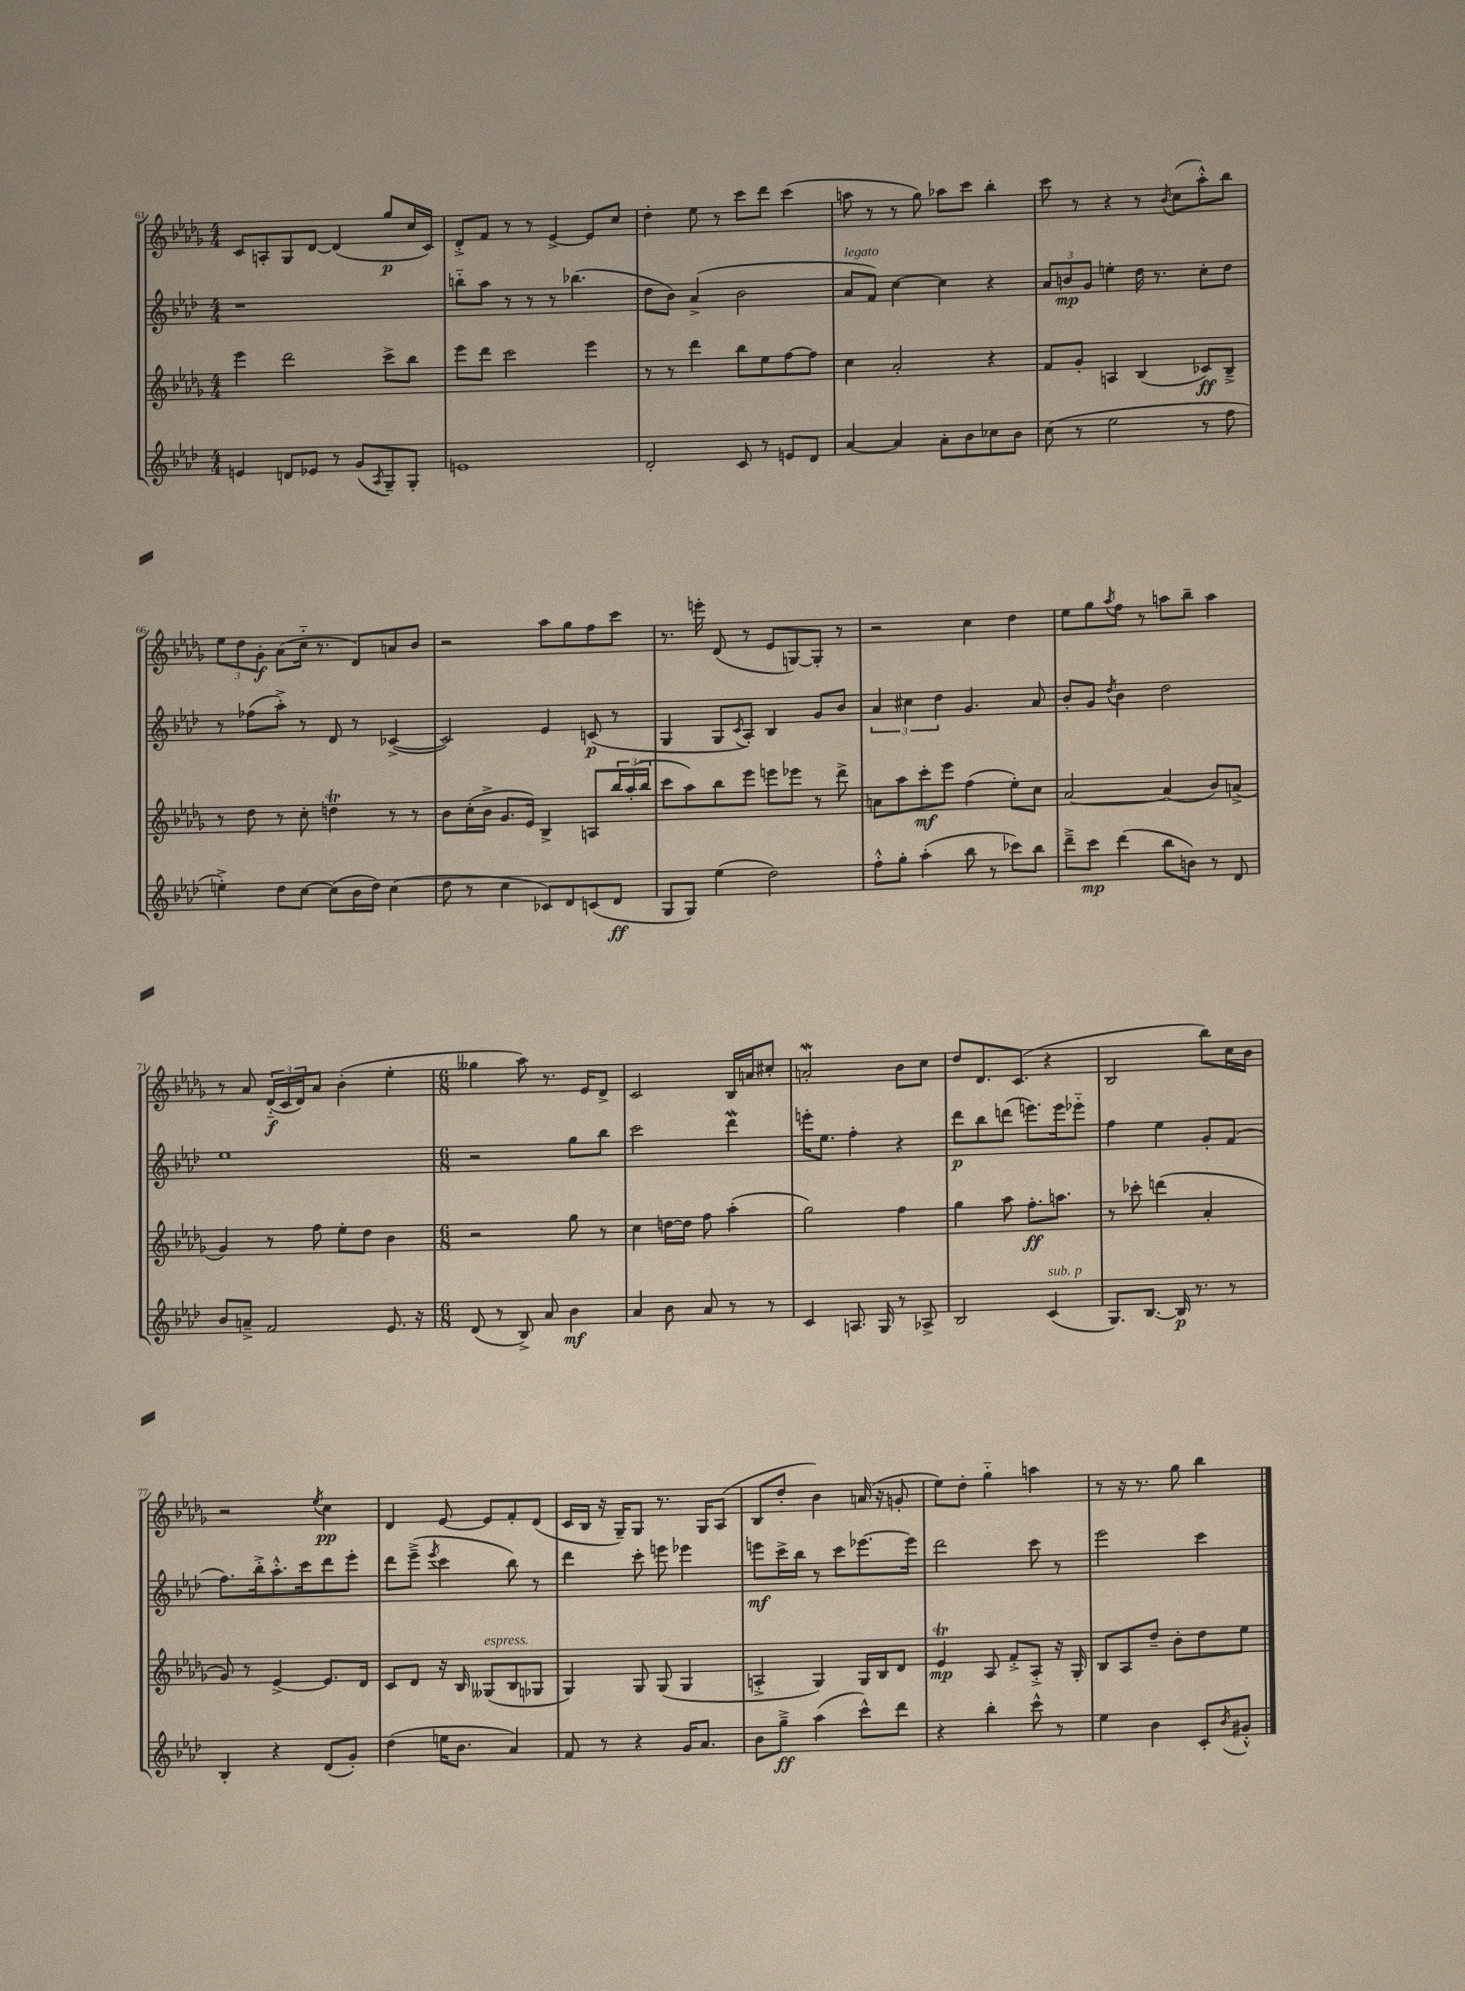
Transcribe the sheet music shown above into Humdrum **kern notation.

**kern	**kern	**kern	**kern
*staff4	*staff3	*staff2	*staff1
*clefG2	*clefG2	*clefG2	*clefG2
*k[b-e-a-d-]	*k[b-e-a-d-g-]	*k[b-e-a-d-]	*k[b-e-a-d-g-]
*M4/4	*M4/4	*M4/4	*M4/4
4e	4eee-	1r	8c
.	.	.	8A'
8d	2ddd-	.	8G-
8e-	.	.	[8d-
8r	.	.	(4d-]
(8g	.	.	.
8qA-	.	.	.
8G~)	8ccc^	.	8gg-
8G'	8bb-	.	16cc
.	.	.	16c)
=	=	=	=
1e	8eee-	8bb'~	8d-'^
.	8ddd-	8aa-	8f
.	2ccc	8r	8r
.	.	8r	8r
.	.	8r	[4e-^
.	.	(4.bb-	.
.	4eee-	.	8e-]
.	.	.	8cc
=	=	=	=
2d-'	8r	8dd-	4dd-'
.	8r	8b-)	.
.	4ddd-	(4a-^	8ee-
.	.	.	8r
8c	8bb-	2b-	8ccc
8r	8ee-	.	8ddd-
8e	[8ff	.	(4ccc
8d-	8ff]	.	.
=	=	=	=
[4a-	4cc	8a-	8aa
.	.	8f)	8r
4a-]	2a-'	[4cc	8r
.	.	.	8gg-)
8a-'	.	4cc]	8aa-
8b-	.	.	8ccc
8cc-	4r	4r	4bb-'
8b-	.	.	.
=	=	=	=
(8cc	8f	12a-	8ccc
.	.	12b	.
8r	8g-'	.	8r
.	.	12g	.
2ee-	4A	4ee'	4r
.	(4B-	16dd-	8r
.	.	8.r	.
.	.	.	8qb-
.	.	.	(8cc
8r	8c-)	8cc'	8aa-'^^)
8ff	8B-~^	8dd-	8bb-
=	=	=	=
4ee'^)	8r	8r	12ee-
.	.	.	12dd-
.	8dd-	(8ff-	.
.	.	.	12g-'
8dd-	8r	8aa-'^)	(8a-
[8cc	8cc'	8r	16cc'~
.	.	.	8.r
(8cc]	4dd	8d-	.
16b-	.	8r	8d-)
16dd-)	.	.	.
(4cc	8r	([4c-^	8a
.	8r	.	8b-
=	=	=	=
8dd-	8b-	2c-])	2r
8r	(16cc'	.	.
.	16b-^	.	.
4cc	8.g-	.	.
.	16e-)	.	.
8c-)	4B-^	4e-	8aa-
8d-	.	.	8gg-
(8c	8A	(8c	8ff
8d-	24bb-	8r	8ccc
.	(24aa-'	.	.
.	24bb-	.	.
=	=	=	=
8G	8ccc	4G	8.r
8G)	8aa-)	.	.
.	.	.	16eee'
(4ee-	8bb-	8G	(8d-
.	.	8qc	.
.	8eee-	8A-')	8r
2dd-)	8eee	4B-	8e-
.	8eee-	.	[8G)
.	8r	8g	8G']
.	8ddd-^	8b-	8r
=	=	=	=
8ff'^^	8a	6a-	2r
8gg'	8aa-	.	.
.	.	6cc#	.
(4aa-'	8ccc'	.	.
.	.	6dd-	.
.	8eee-	.	.
8bb-	(4ff	4.g	4cc
8r	.	.	.
8ccc-)	8ee-')	.	4dd-
8bb-	8cc	8a-	.
=	=	=	=
8ddd-~^	[2a-	8b-'	8ee-
8ccc	.	8g	8gg-
.	.	8qdd-	8qaa-
(4ddd-	.	4b-	8ff
.	.	.	8r
8bb-	(4a-]	2dd-	8aa
8b)	.	.	8bb-~
8r	8b-)	.	4aa
8d-	(8a^	.	.
=	=	=	=
8b-	4g-)	1ee-	8r
8a~^	.	.	8a-
2f	8r	.	(24d-'~
.	.	.	24c
.	.	.	24d-)
.	8ff	.	8a-
.	8ee-'	.	(4b-'
.	8dd-	.	.
8.e-	4b-	.	4ee-'
16r	.	.	.
=	=	=	=
*M6/8	*M6/8	*M6/8	*M6/8
(8d-	2r	2r	4gg--
8r	.	.	.
8B-^)	.	.	8aa-)
8a-	.	.	8.r
4b-	8gg-	8gg	.
.	.	.	16e-
.	8r	8bb-	8d-^
=	=	=	=
4a-	4cc	2ccc	2c
8b-	[16dd	.	.
.	16dd]	.	.
8a-	8ff	.	.
8r	(4aa-'	4ddd-	16B-
.	.	.	16a
8r	.	.	8cc#'
=	=	=	=
4c	2gg-)	16eee'	2a'
.	.	8.ee-	.
8.A	.	4ff'	.
16G	.	.	.
8r	4ff	4r	8b-
8A-^	.	.	8cc
=	=	=	=
2B-	4gg-	8ddd-	8dd-
.	.	8bb-	8.d-
.	8aa-	(8ddd	.
.	.	.	(8.c
.	8.ff'	8.eee)	.
(4c	.	.	4r
.	8.aa	16eee	.
.	.	8eee-'~	.
=	=	=	=
8.G)	8r	4ff	2B-
.	8ccc-'	.	.
[8.B-	.	.	.
.	(4ddd	4ee-	.
16B-]	.	.	.
8.r	.	.	.
.	4a-'	8g'	8bb-)
8r	.	(8f	16cc
.	.	.	16b-
=	=	=	=
4B-'	8g-)	8.ff)	2r
.	8r	.	.
.	.	16bb-'^	.
4r	[4e-^	8.aa-'^^	.
.	.	16ccc	.
.	.	.	8qee-
(8d-	8.e-]	8ddd-	4cc
8g')	.	8eee-'	.
.	16d-	.	.
=	=	=	=
(4dd-	8c	8ddd-	4d-
.	8d-	(8eee-~^	.
.	.	8qeee-	.
16ee	16r	4ccc	[8e-
8.b-	16B-	.	.
.	(8G--	.	8e-]
4a-)	8B-	8bb-)	8f'
.	8G-	8r	(8d-
=	=	=	=
8f	4G-)	4ddd-	16c
.	.	.	16B-
8r	.	.	16r
.	.	.	16G-~)
4r	8G-	8ccc'	8G-
.	(8G-	8eee	8.r
16g	4G-	4eee-	.
8.a-	.	.	16G-
.	.	.	(8A-
=	=	=	=
8b-	4A'^	8eee	8B-
8gg~^	.	16ccc^	8dd-'
.	.	16bb-	.
(4aa-	4G-)	8r	4b-)
.	.	8ccc	.
8ccc^^)	16G-	[8.eee-	(16a
.	16B-	.	16r
8ddd-	8d-	.	8g'
.	.	16eee-]	.
=	=	=	=
4r	4e-	2ddd-	8ee-)
.	.	.	8dd-'
4bb-'	8A-	.	4gg-'~
.	8f'^	.	.
8ccc^^	8A-'^	8ccc	4aa
8r	16r	8r	.
.	16G-'	.	.
=	=	=	=
4ee-	8B-	2eee-	8r
.	8A-	.	16r
.	.	.	8.r
4b-	8dd-~	.	.
.	8b-'	.	8gg-
8c'	8dd-	4ccc	4bb-
8qb-	.	.	.
8g#'^^	8ee-	.	.
==	==	==	==
*-	*-	*-	*-
